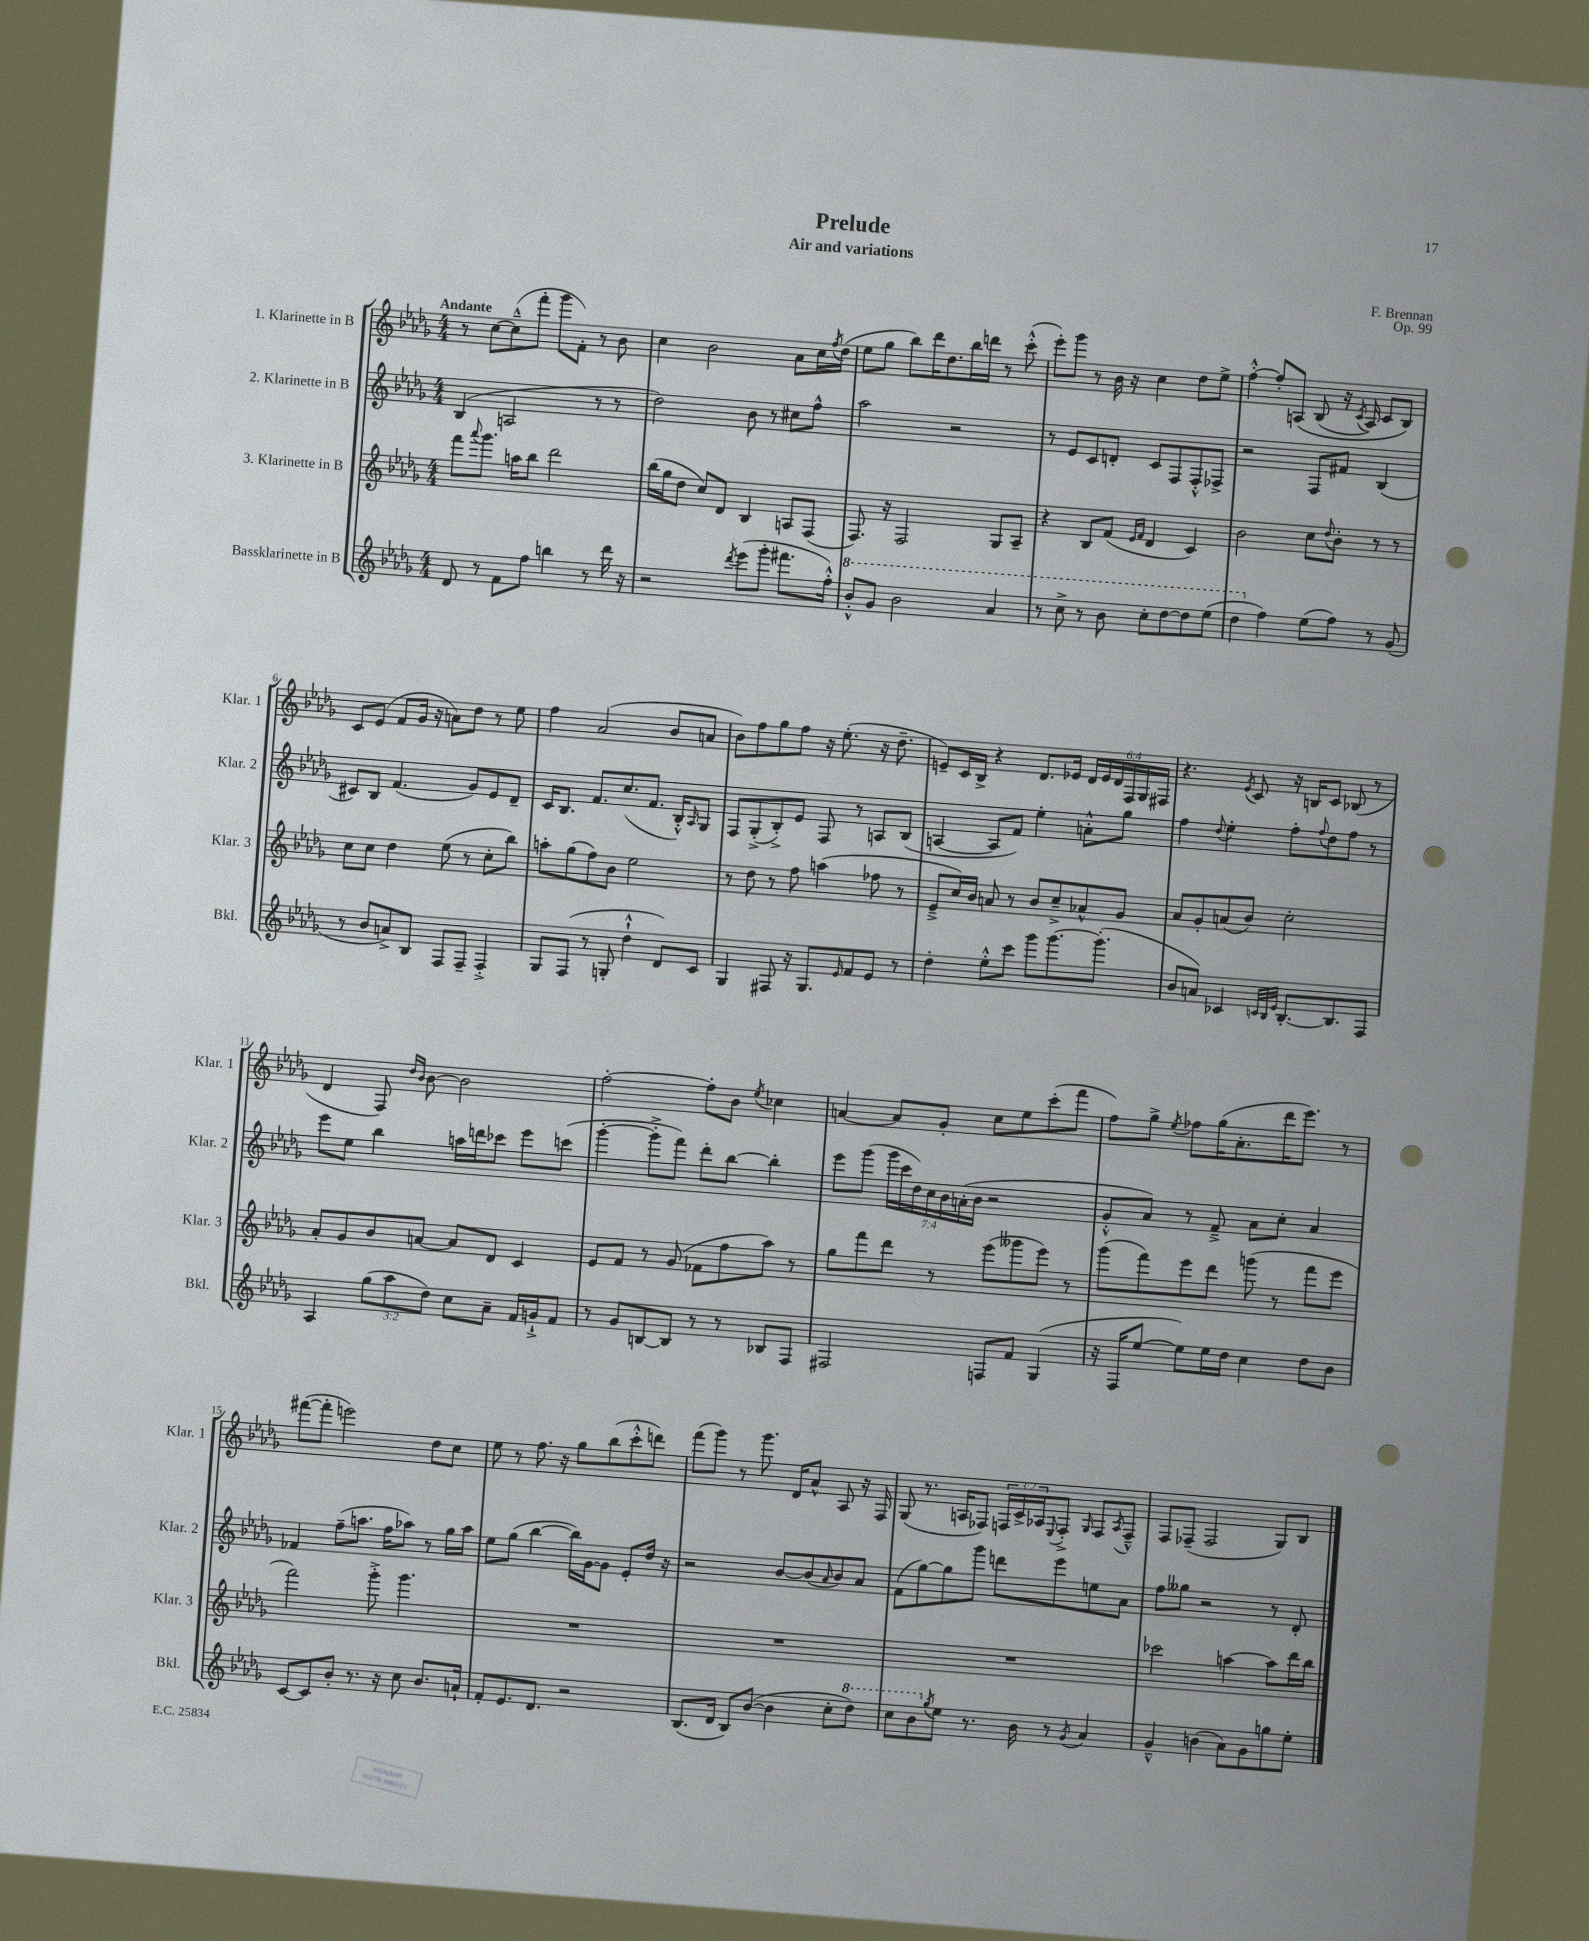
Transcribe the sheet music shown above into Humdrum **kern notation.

**kern	**kern	**kern	**kern
*part4	*part3	*part2	*part1
*staff4	*staff3	*staff2	*staff1
*I"Bassklarinette in B	*I"3. Klarinette in B	*I"2. Klarinette in B	*I"1. Klarinette in B
*I'Bkl.	*I'Klar. 3	*I'Klar. 2	*I'Klar. 1
*clefG2	*clefG2	*clefG2	*clefG2
*k[b-e-a-d-g-]	*k[b-e-a-d-g-]	*k[b-e-a-d-g-]	*k[b-e-a-d-g-]
*M4/4	*M4/4	*M4/4	*M4/4
=1	=1	=1	=1
!	!	!	!LO:TX:a:B:t=Andante
8d-/	8fff\L	(4B-/	8r
.	8qqaaa-/	.	.
8r	8.ggg-\J	.	[8cc\L
8f\L	.	2An/	(8cc~^^\]
.	16aan\KL	.	.
8ff\J	8bb-\J	.	8fff'\J
4bbn\	2ddd-\	.	8ggg-\L
.	.	.	8f'\J)
8r	.	8r	8r
16ddd-\	.	8r	8b-\
16r	.	.	.
=2	=2	=2	=2
2r	(16bb-\LL	2dd-\)	4cc\
.	16gg-\J	.	.
.	8dd-\J	.	.
.	8cc/L)	.	2b-\
.	8d-/J	.	.
8qddd-/	.	.	.
(8eee-\L	4B-/	8b-\	.
8ggg-'\J	.	8r	.
8.fff#X\L	8An/L	8cc#X\L	8a-\L
.	(8F/J	8ff^^\J	16cc\L
.	.	.	8qff/
16ff'^^\Jk)	.	.	(16dd-\JJ
=3	=3	=3	=3
*8va	*	*	*
8bb-'^^/L	8.F/)	2aa-\	8ee-\L
8gg-/J	.	.	8gg-\J
.	16r	.	.
2bb-\	2F/	.	8bb-\L)
.	.	.	16ddd-\K
.	.	.	8.dd-\
.	.	2r	.
.	.	.	16bb-\L
.	.	.	16dddn\JJ
4aa-/	8G-/L	.	8r
.	8A-~/J	.	(8ccc'^^\
=4	=4	=4	=4
8r	4r	8r	8eee-'\L)
8ccc^\	.	8e-/L	8ggg-\J
8r	8B-/L	8c/	8r
8bb-\	(8f/J	8dn'/J	16b-\
.	.	.	16r
.	16qqe-/LL	.	.
.	16qqf/JJ	.	.
8ccc'\L	4d-/	8c/L	4cc\
[8ddd-\	.	8F/	.
8ddd-\]	4c/)	8F'^^/	8dd-\L
(8eee-\J	.	8F-X^/J	8ee-^\J
=5	=5	=5	=5
4ddd-\	2b-\	2r	[4ff'^^\
*X8va	*	*	*
4ff\)	.	.	8ff'/L]
.	.	.	(8An/J
(8ee-\L	8cc\L	8F/L	(8B-/
.	8qqdd-/	.	.
8ff\J)	8b-'\J	8f#X/J	16r
.	.	.	8qc/
.	.	.	16A/)
8r	8r	(4B-/	8c/L
(8g-/	8r	.	8B-/J)
!!LO:LB:g=z
=6	=6	=6	=6
8r	8cc\L	8c#X/L)	8c/L
8b-/L	8cc\J	8B-/J	(8e-/J
8an^/)	4dd-\	(4.f/	8f/L
8B-/J	.	.	16g-/Jk
.	.	.	16r
8F/L	(8ee-\	.	8an\L)
8F~/J	8r	8g-/L)	8dd-\J
4F'^/	8cc'\L	8e-/	8r
.	8bb-\J)	8d-~/J	8ee-\
=7	=7	=7	=7
8G-/L	8aan'\L	16c/KL	4ff\
.	.	8.B-/J	.
(8F/J	(8gg-\	.	.
8r	8ff\)	8.f/L	(2a-/
8Gn'/	8b-\J	.	.
.	.	(8.cc/	.
4dd-`^^\	2ee-\	.	.
.	.	8.f/J	.
8d-/L)	.	.	8b-/L
.	.	16B-'^^/KL)	.
.	.	16qqA-/	.
8c/J	.	8G-/J	8an/J
=8	=8	=8	=8
4G-/	8r	8F/L	8b-\L)
.	8dd-\	(8G-'^/	8ff\
8F#X/	8r	8B-'^/)	8gg-\
16r	8ff\	8e-/J	8ff\J
8.G-/L	.	.	.
.	(4aan\	8F/	16r
.	.	.	(8.ee-'\
16qqe-/	.	.	.
8f/	.	8r	.
8e-/J	8ff-X\	8An/L	16r
.	.	.	8.dd-~\
8r	8r	(8B-/J	.
=9	=9	=9	=9
4dd-'\	8e-~^/L	[4An/	8en~/L)
.	16cc/L)	.	16c/L
.	16b-/JJ	.	16B-^/JJ
8ee-'^^\L	8an/	8A/L]	4r
8ccc\J	8r	8f/J)	.
8ggg-\L	8b-/L	4ee-'\	8.d-/L
[8.ggg-\	8cc~^/	.	.
.	.	.	16e-X/Jk
.	8a-X^^/	8an'^^\L	24d-/LL
.	.	.	24e-/
(8.ggg-'\J]	.	.	.
.	.	.	24d-/
.	8g-/J	8gg-\J	24F/
.	.	.	24G-/
.	.	.	24F#X/JJ
=10	=10	=10	=10
8b-/L	8a-/L	4ff\	4.r
8an/J)	8g-'/	.	.
.	.	8qqdd-/	.
4c-X/	(8an/	4ee-'\	.
.	.	.	8qe-/
.	8b-/J)	.	8c/
32qqcn/LLL	.	.	.
32qqB-/	.	.	.
32qqe-/JJJ	.	.	.
[8.B-'/L	2cc'\	8ff'\L	16r
.	.	.	16Bn/KL
.	.	8qqff/	.
.	.	8dd-\	8c/J
8.B-/]	.	.	.
.	.	8ff\J	(8B-X/
8F/J	.	8r	8r
!!LO:LB:g=z
=11	=11	=11	=11
4A-/	8a-'/L	8eee-\L	4d-/
.	8g-/	8ee-\J	.
(12gg-\L	8b-/	4bb-\	8F/)
12aa-\	.	.	.
.	.	.	16qqdd-/LL
.	.	.	16qqb-/JJ
.	[8an/J	.	[8b-\
12dd-\J)	.	.	.
8cc\L	8a/L]	16aan\LL	2b-\]
.	.	16dddn\J	.
8a-~\J	8d-/J	8ccc-X\J	.
16f/LL	4c/	8eee-\L	.
16gn`^/J	.	.	.
8f/J	.	(8cccn\J	.
=12	=12	=12	=12
8r	8e-/L	[4ggg-'\	[2ff'\
8g-/L	8f/J	.	.
[8Bn/	8r	8ggg-'^\L]	.
8B/J]	(8g-/	8fff\J)	.
8r	8f-X\L	8ddd-'\L	8ff'\L]
8r	8ff\	[8bb-\J	8b-\J
.	.	.	8qee-/
8B-X/L	8aa-\J)	4bb-'\]	4cc-X\
8F/J	8r	.	.
=13	=13	=13	=13
2F#X/	8gg-\L	8eee-\L	[4an/
.	8fff\	(8ggg-\J	.
.	8ddd-\J	28ggg-\LL	8a/L]
.	.	28ccc\	.
.	.	28dd-\)	.
.	.	28cc\	.
.	8r	.	8g-'/J
.	.	28b-\	.
.	.	(28an'\	.
.	.	28b-\JJ	.
8Fn/L	(8eee-\L	2r	8cc\L
8f/J	8ggg--X\	.	8ee-\
(4G-/	8eee-\J)	.	(8ccc'\
.	8r	.	8fff\J
=14	=14	=14	=14
16r	(8ggg-\L	8g-'^^/L	8ff\L)
16F/KL	.	.	.
[8ee-/J	8fff\)	8a-/J)	8gg-^\J
.	.	.	8qee-/
8ee-\L])	8eee-\	8r	8ff-X\L
16ee-\L	8ddd-\J	8f~^/	(16gg-\K
16dd-\JJ	.	.	8.a-'\
4cc\	(8gggn\	8a-\L	.
.	8r	8cc'\J	16ddd-\K
.	.	.	8.eee-\J)
8dd-\L	8fff\L	4a-/	.
8b-\J	8eee-\J	.	8r
!!LO:LB:g=z
=15	=15	=15	=15
[8c/L	2fff\)	4f-X/	([8fff#X\L
8c/]	.	.	8fff#'\J]
8b-'/J	.	(8ff~\L	2eeen\)
8.r	.	8.aan\J	.
.	8ggg-'^\	.	.
16r	.	16ff\KL	.
8cc\	4.ggg-\	8aa-X\J)	.
8.b-/L	.	8r	8dd-\L
.	.	16gg-\LL	8cc\J
16an`/Jk	.	16aa-\JJ	.
=16	=16	=16	=16
8f'/L	1r	8ee-\L	8ee-\
8.e-/	.	(8gg-\J	8r
.	.	[4bb-\	8.ff\
8.d-/J	.	.	.
.	.	.	16r
2r	.	16bb-\LL])	8gg-\L
.	.	[16g-\J	.
.	.	8g-\J]	(8bb-\
.	.	8e-'/L	8ccc'^^\
.	.	16dd-/Jk	8dddn\J)
.	.	16r	.
=17	=17	=17	=17
(8.B-/L	1r	2r	(8fff\L
.	.	.	8ggg-\J)
16d-/Jk	.	.	.
8B-/L)	.	.	8r
([8b-/J	.	.	8.ggg-\
4b-\]	.	[8b-/L	.
.	.	.	16d-/KL
.	.	(8b-/]	8a-^^/J
.	.	16qqa-/	.
8cc'\L	.	8b-/)	8A-/
*8va	*	*	*
8ddd-\J)	.	8a-/J	16r
.	.	.	16F/
=18	=18	=18	=18
8ccc\L	1r	(8f\L	(8G-/
8bb-\	.	[8gg-\)	8.r
*X8va	*	*	*
8qgg-/	.	.	.
8ee-\J	.	8gg-\]	.
.	.	.	16An/KL
8.r	.	8ggg-\J	8F-X/J)
.	.	8dddn\L	24Fn/LL
.	.	.	24c^/
16b-\	.	.	.
.	.	.	24A-X/J
.	.	.	8qqE-/
8r	.	8eee-\	8F'^/J
8qg-/	.	.	16qqG-/
4a-/	.	8een\	8F/L
.	.	.	8qA-/
.	.	8a-\J	8F~^^/J
=19	=19	=19	=19
4g-~^^/	2ccc-X\	8ff\L	8F/L
.	.	8gg--X\J	(8F-X~/J
(4bn\	.	2r	2F-/
8a-\L)	[4aan\	.	.
8g-\	.	.	.
8ggn\	8aa\L]	8r	8G-/L)
8ee-'\J	16ddd-\L	8d-'/	8B-/J
.	16bb-\JJ	.	.
==	==	==	==
*-	*-	*-	*-
